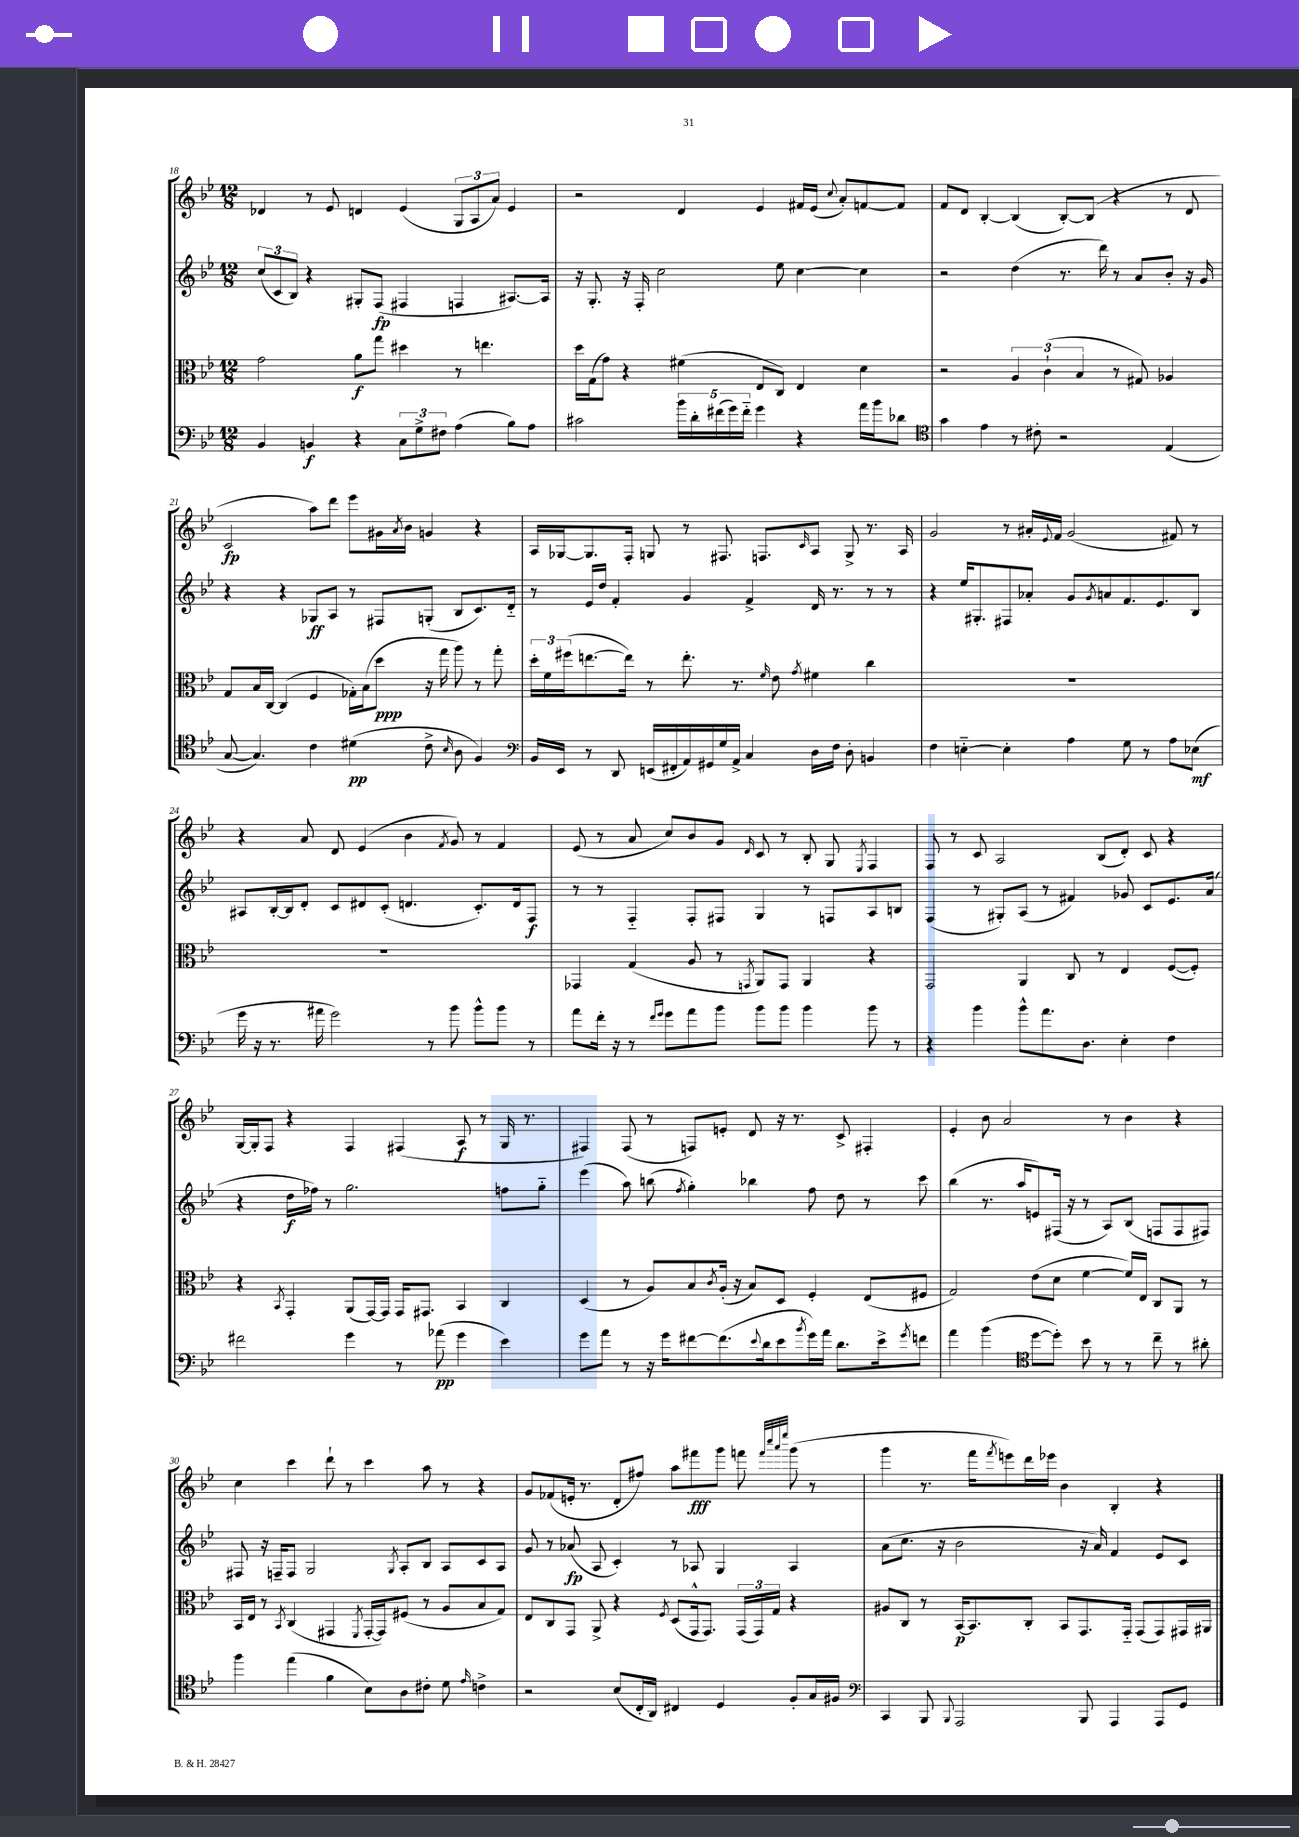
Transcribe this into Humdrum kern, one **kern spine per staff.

**kern	**kern	**kern	**kern
*staff4	*staff3	*staff2	*staff1
*clefF4	*clefC3	*clefG2	*clefG2
*k[b-e-]	*k[b-e-]	*k[b-e-]	*k[b-e-]
*M12/8	*M12/8	*M12/8	*M12/8
4BB-	2g	(12cc	4d-
.	.	12c	.
.	.	12B-)	.
4BB	.	4r	8r
.	.	.	8e-
4r	8a	8G#'	4d
.	8gg	(8F	.
12C	4dd#	4F#	(4e-
12G^	.	.	.
12F#	.	.	.
(4A	8r	4F	12G
.	.	.	12A
.	4.ee	.	.
.	.	.	12a)
8B-)	.	[8.A#)	4e-
8A	.	.	.
.	.	16A#]	.
=	=	=	=
2c#	16dd	16r	2r
.	(16G	8.G'	.
.	8g)	.	.
.	4r	16r	.
.	.	16F'	.
.	.	2cc	.
20b-	(4f#	.	4d
20d'	.	.	.
(20f#	.	.	.
20g)	.	.	.
20f#'~	.	.	.
4g	8E-	.	4e-
.	8C)	8ee-	.
4r	4E-	[4cc	16f#
.	.	.	(16e-
.	.	.	8qqcc
.	.	.	8a')
16a	4d	4cc]	[8f
16b-	.	.	.
8d-	.	.	8f]
=	=	=	=
*clefC4	*	*	*
4g	2r	2r	8f
.	.	.	8d
4e-	.	.	[4B-'
8r	6A	(4dd	(4B-]
8c#'	.	.	.
.	(6c`	.	.
2r	.	8.r	[8B-')
.	6B-	.	.
.	.	.	(8B-]
.	.	16ddd)	.
.	8r	8r	4r
.	8G#)	8a	.
(4E-	4A-	8b-'	8r
.	.	16r	8d
.	.	16g	.
=	=	=	=
[8G	8G	4r	2c
4.G])	16B-	.	.
.	[16C	.	.
.	(4C]	4r	.
4c	4F	8G-	8aa)
.	.	8A	8ddd
(4d#	16G-')	8r	8eee-
.	(16B-	.	.
.	8dd	8F#	16g#
.	.	.	8qa
.	.	.	16b-
8c^	16r	(8G'	4g
.	16gg	.	.
16qqB-	.	.	.
8A	8aa)	8B-	.
4F)	8r	8.c)	4r
.	8gg'	.	.
.	.	16d'~	.
=	=	=	=
*clefF4	*	*	*
16BB-	24dd'	8r	16A
.	24f	.	.
16EE-	.	.	[16G-
.	(24ff#	.	.
8r	[8.ee	16e-	8.G-]
.	.	16dd	.
8DD	.	4f'	.
.	16ee])	.	16F'
(16EE	8r	.	8G
16FF#'	.	.	.
16AA)	8.ee'	4g	8r
16GG#	.	.	.
16G	.	.	8.F#
16AA^	8.r	.	.
4C	.	4f^	.
.	.	.	8.F
.	16qqf	.	.
.	8e-	.	.
.	8qg	.	16qqc
16D	4f#	16d	8A
16F	.	8.r	.
8D'	.	.	8G^
4BB	4cc	8r	8.r
.	.	8r	.
.	.	.	16A
=	=	=	=
4F	1.r	4r	2g
[4E'~	.	16ee-	.
.	.	8.G#'	.
4E']	.	8F#	8r
.	.	8a-'	16a#'
.	.	.	8qqe-
.	.	.	16f
4A	.	8g	(2g
.	.	8qg	.
.	.	8a	.
8G	.	8.f	.
8r	.	.	.
.	.	8.e-	.
8A	.	.	8f#)
(8E-	.	8B-	8r
=	=	=	=
16g	1.r	8A#	4r
16r	.	.	.
8.r	.	[16B-'	.
.	.	16B-]	.
.	.	8d'	8a
16a#	.	.	.
2g)	.	8c	8d
.	.	8d#	(4e-
.	.	(8c'	.
.	.	4.d	4b-
8r	.	.	.
.	.	.	8qf
8b-	.	.	8g)
8b-^^	.	8.c')	8r
8b-	.	.	4f
.	.	16d	.
8r	.	8F	.
=	=	=	=
8a	4GG-	8r	(8e-
16f'	.	8r	8r
16r	.	.	.
8r	(4G	4F'~	8a
16qqf	.	.	.
16qqg	.	.	.
8g	.	.	8cc)
8a	8A	8F'	8b-
8b-	8r	8F#	8g
.	8qGG	.	16qqd
8b-	8AA)	4G	8c
8b-	8GG	.	8r
4b-	4AA	8r	8B-'
.	.	8F	8G
.	.	.	8qE-
8b-	4r	8A	4F
8r	.	8B	.
=	=	=	=
4r	2GG	(4F	8F
.	.	.	8r
4b-	.	8r	8c
.	.	8G#')	2A
8b-^^	4AA	(8A	.
8.a	.	8r	.
.	8C	4f#)	.
8.D	.	.	.
.	8r	.	(8B-
4E-'	4E-	8g-	8d')
.	.	8c	8c
4F	([8F	8.e-	4r
.	8F'])	.	.
.	.	(16a	.
=	=	=	=
2f#	4r	4r	[16G
.	.	.	16G']
.	.	.	8F
.	8qBB-	.	.
.	4GG'	16dd	4r
.	.	16ff-)	.
.	.	8r	.
4g	(8AA	2.gg	4F
.	[16GG)	.	.
.	16GG]	.	.
8r	16GG	.	(4F#
.	8.GG#	.	.
(8a-	.	.	.
4g	4BB-	.	8A
.	.	.	8r
4e-)	4C	8ff	16G
.	.	.	8.r
.	.	8gg'~	.
=	=	=	=
8g	(4D	(4eee-	4F#)
8a	.	.	.
8r	8r	8aa)	(8F#
16r	8A)	(8bb	8r
16g	.	.	.
.	.	8qff	.
[8f#	8B-	4gg')	8F)
.	8qc	.	.
(8.f#]	(16A'	.	8e'
.	16r	.	.
.	8B-)	4bb-	8d
8qqe-	.	.	.
16d	.	.	.
8e-	8D	.	16r
.	.	.	8.r
8qb-	.	.	.
16g)	4F'	8ff	.
16a	.	.	.
8.d	.	8dd	8c^
.	(8E-	8r	4F#'
16e-^	.	.	.
8qg	.	.	.
8f	8F#	8ccc	.
=	=	=	=
4a	2G)	(4bb-	4e-'
(4b-	.	8.r	8b-
.	.	.	2a
.	.	16aa	.
*clefC4	*	*	*
[8dd	(8e-	8e)	.
8dd'])	8d	(16F#	.
.	.	16r	.
8b-	[4f	8r	.
8r	.	8A)	8r
8r	16f])	(8B-	4b-
.	16E-	.	.
8cc~	8C	8F	.
8r	8AA	8F	4r
8a#'	8r	8F#)	.
=	=	=	=
4ff	16BB-	8F#	4cc
.	16E-	.	.
.	8r	16r	.
.	.	16F~	.
.	8qBB-	.	.
(4ee-	(4C	8F	4ccc
.	.	2G	.
4f	4GG#	.	8ddd`
.	.	.	8r
.	8qFF	.	.
8B-)	[16GG#'	.	4ccc
.	16GG#])	.	.
.	.	8qG	.
8A	(8F#	8A'	.
8c#'	8r	8B-	8aa
8d	8A	8A	8r
16qqe-	.	.	.
4c^	8B-	8c	4r
.	8G)	8A	.
=	=	=	=
2r	8E-	8g	8g
.	8C	8r	(8f-
.	8GG	(8a-	16e'
.	.	.	8.r
.	8AA^	8A	.
(8B-	4r	4c')	8d'
16C'	.	.	8ff#)
16AA)	.	.	.
.	8qF	.	.
4C#	(8D	8r	8aa
.	16GG^^	8A-	8fff#
.	8.GG)	.	.
4D	.	4G	8ggg
.	(24GG	.	8fff
.	24GG)	.	.
.	24G	.	.
.	.	.	32qqfff
.	.	.	32qqcccc
.	.	.	32qqaaa
.	.	.	32qqeeee-
8F'	4r	4A-	(8ggg
16G	.	.	8r
16F#	.	.	.
=	=	=	=
*clefF4	*	*	*
4CC	8A#	(8a	4ggg
.	8C	8.cc	.
8BBB-	8r	.	8.r
.	.	16r	.
8qqBBB-	.	.	.
2AAA	[16BB-	2b-	.
.	8.BB-]	.	16fff
.	.	.	8qfff
.	.	.	8eee)
.	8C'	.	16ddd
.	.	.	16eee-
.	8BB-	.	4b-
8BBB-	8.GG	16r	.
.	.	16a)	.
4AAA	.	4f	4B-'
.	16GG'~	.	.
.	(8GG	.	.
8AAA	8GG)	8e-	4r
8GG	16GG#	8c	.
.	16AA#	.	.
==	==	==	==
*-	*-	*-	*-
